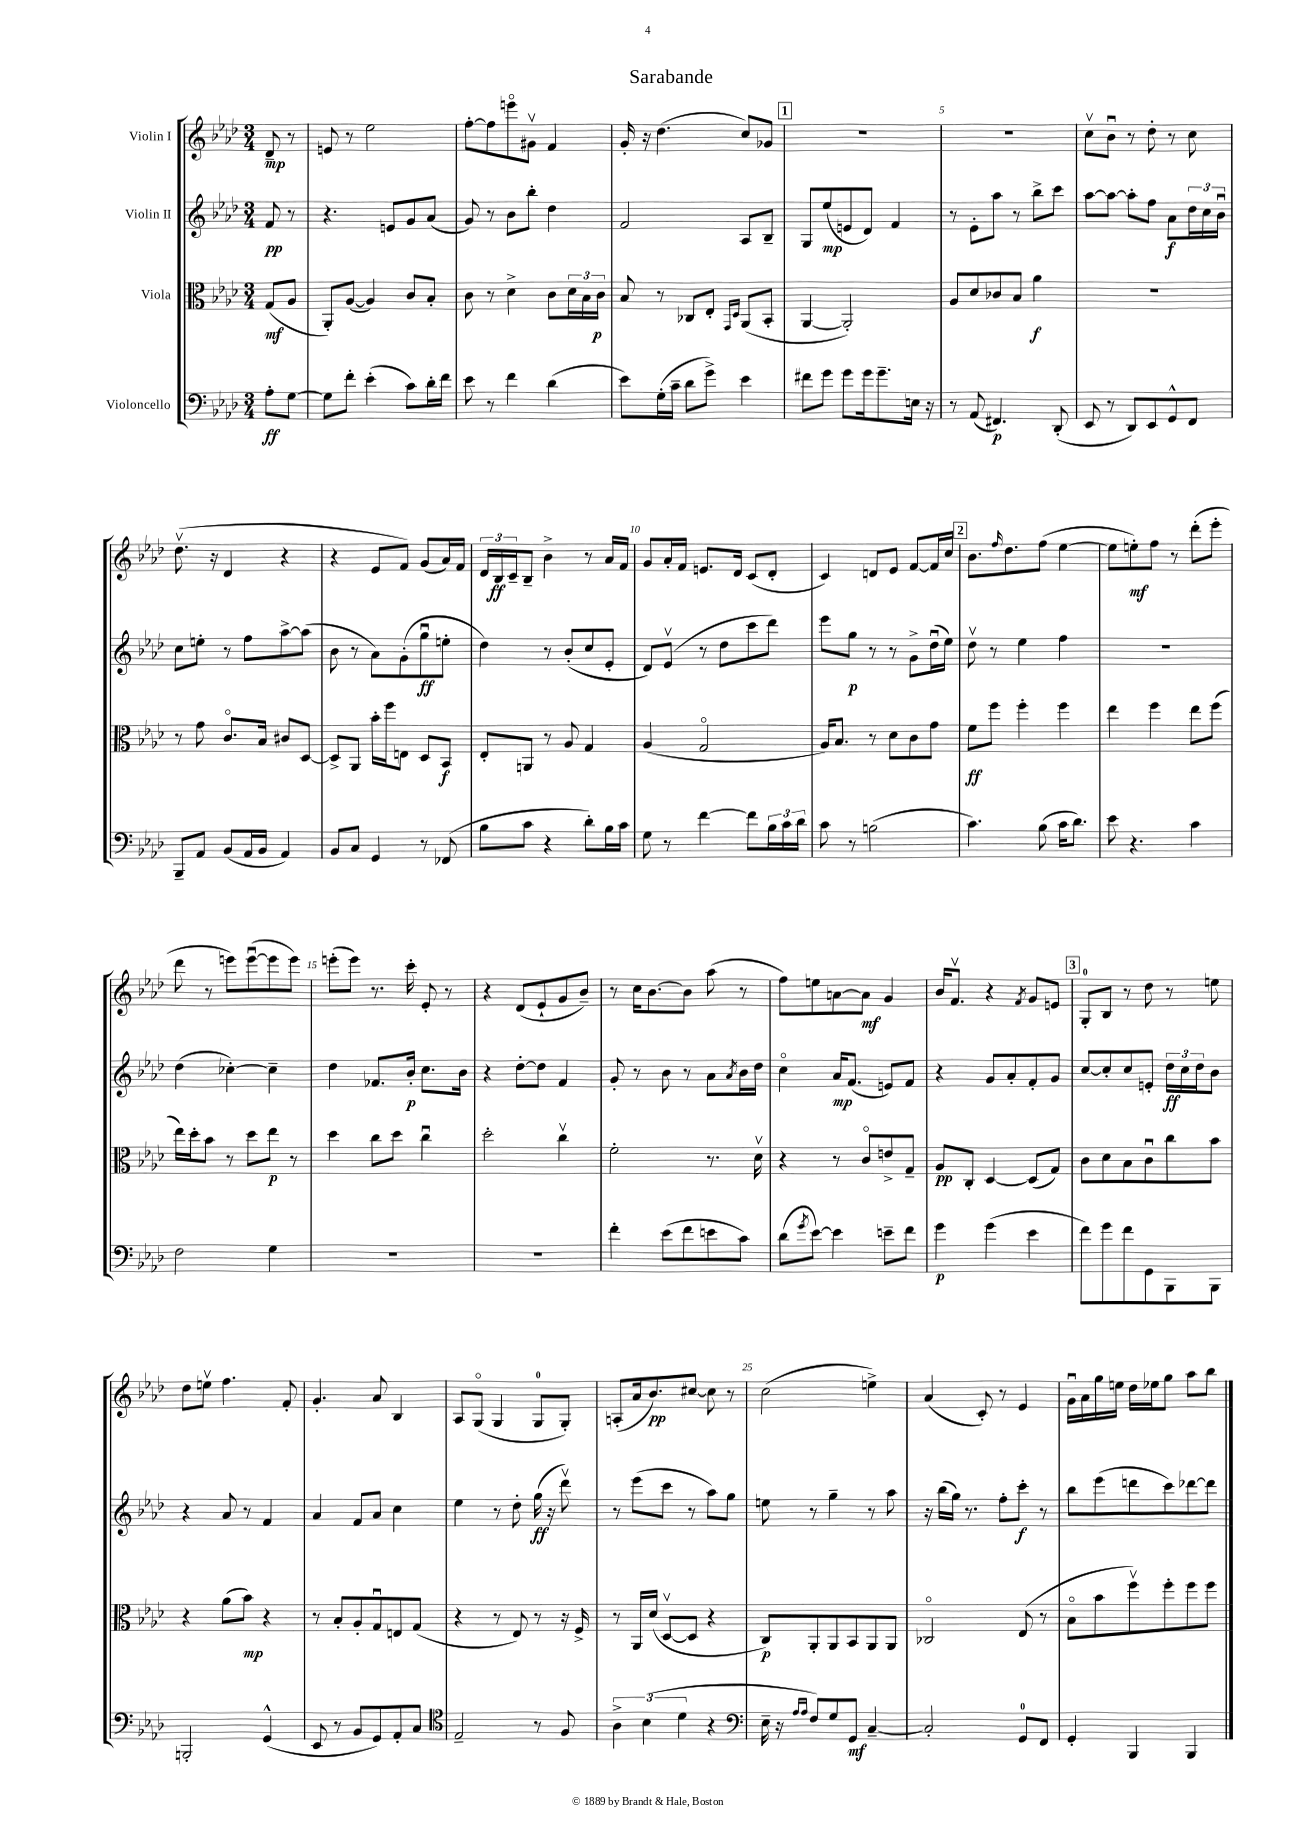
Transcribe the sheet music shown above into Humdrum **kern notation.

**kern	**kern	**kern	**kern
*staff4	*staff3	*staff2	*staff1
*clefF4	*clefC3	*clefG2	*clefG2
*k[b-e-a-d-]	*k[b-e-a-d-]	*k[b-e-a-d-]	*k[b-e-a-d-]
*M3/4	*M3/4	*M3/4	*M3/4
8A-'\L	(8G/L	8f/	8d-~/
[8G\J	8A-/J	8r	8r
=	=	=	=
8G\]L	8AA-'/L)	4.r	8e/
8f'\J	([8A-/J	.	8r
(4e-'\	4A-/])	.	2ee-\
.	.	8e/L	.
8c\L)	8c/L	8g/	.
16d-'\L	8B-'/J	(8a-/J	.
16f\JJ	.	.	.
=	=	=	=
8e-\	8c\	8g/)	[8ff'\L
8r	8r	8r	8ff\]
4f\	4d-^\	8b-\L	8eeeo\
.	.	8bb-'\J	8g#v\J
(4d-\	8c\L	4dd-\	4f/
.	24d-\L	.	.
.	24B-\	.	.
.	24c\JJ	.	.
=	=	=	=
8e-\L)	8B-/	2f/	16g'/
.	.	.	16r
(16G'\L	8r	.	(4.dd-\
16c~\JJ	.	.	.
8d-\L	8C-/L	.	.
8g^\J)	8E-'/J	.	.
.	16qqGG/LL	.	.
.	16qqD-/JJ	.	.
4e-\	(8AA-/L	8A-/L	8cc/L)
.	8BB-'/J	8B-~/J	8g-/J
=	=	=	=
8f#\L	[4AA-/	8G/L	2.r
8g\J	.	(8ee-/	.
8g\L	2AA-'/])	8e/	.
16g\k	.	8d-/J)	.
8.g~\	.	.	.
.	.	4f/	.
16E\Jk	.	.	.
16r	.	.	.
=	=	=	=
8r	8A-/L	8r	2.r
(8AA-/	8d-/	8e-'\L	.
4.FF#/)	8c-/	8aa-\J	.
.	8B-/J	8r	.
.	4a-\	8bb-^\L	.
(8DD-'/	.	8ccc\J	.
=	=	=	=
8EE-/	2.r	[8aa-\L	8ccv\L
8r	.	8aa-\_J	8b-u\J
8DD-/L)	.	8aa-'\]L	8r
8EE-/	.	8ff\J	8dd-'\
8GG^^/	.	8a-\L	8r
8FF/J	.	24dd-\L	8cc\
.	.	24cc\	.
.	.	24b-u\JJ	.
=	=	=	=
8BBB-~/L	8r	8cc\L	(8.dd-v\
8AA-/J	8g\	8ee'\J	.
.	.	.	16r
(8BB-/L	8.co/L	8r	4d-/
16AA-/L	.	8ff\L	.
16BB-/JJ	16B-/Jk	.	.
4AA-/)	8c#/L	[8aa-^\	4r
.	[8D-/J	(8aa-\]J	.
=	=	=	=
8BB-/L	8D-^/]L	8b-\	4r
8C/J	8AA-/J	8r	.
4GG/	16b-'\LL	8a-\L)	8e-/L
.	16ff\J	.	.
.	8E\J	(8g'\	8f/J)
8r	8D-/L	8ggu\	(8g/L
(8FF-/	8BB-/J	8ee'\J	16a-/L)
.	.	.	16f/JJ
=	=	=	=
8B-\L	8E-'/L	4dd-\)	24d-/LL
.	.	.	24B-/
.	.	.	24c~/J
8c\J	8AA/J	.	8B-~/J
4r	8r	8r	4b-^\
.	8A-/	(8b-'/L	.
8d-'\L)	4G/	8cc/	8r
16B-\L	.	8e-'/J	16a-/LL
16c\JJ	.	.	16f/JJ
=	=	=	=
8G\	(4A-/	8d-/L)	8g/L
8r	.	(8e-v/J	16a-'/L
.	.	.	16f/JJ
[4f\	2Go/	8r	8.e/L
.	.	8dd-\L	.
.	.	.	16d-/Jk
8f\]L	.	8ccc\	(8c/L
24B-\L	.	8ddd-\J)	8d-'/J
24c\	.	.	.
24d-\JJ	.	.	.
=	=	=	=
8c\	16A-/LK)	8eee-\L	4c/)
.	8.B-/J	.	.
8r	.	8gg\J	.
(2B\	8r	8r	8d/L
.	8d-\L	8r	8e-/J
.	8c\	8g^\L	[8f/L
.	8g\J	(16dd-u\L	16f/]L
.	.	16ee-\JJ)	16cc/JJ
=	=	=	=
4.c\)	8f\L	8dd-v\	8.b-\L
.	8ff\J	8r	.
.	.	.	16qqff/
.	.	.	8.dd-\
.	4ff'\	4ee-\	.
(8B-\	.	.	(8ff\J
16c\LK	4ff\	4ff\	[4ee-\
8.d-\J)	.	.	.
=	=	=	=
8e-\	4ee-\	2.r	8ee-\]L
4.r	.	.	8ee'\)
.	4ff\	.	8ff\J
.	.	.	8r
4c\	8ee-\L	.	(8ddd-'\L
.	(8ff\J	.	8eee-'\J
=	=	=	=
2F\	16ee-\LL)	(4dd-\	8ddd-\
.	16dd-'\J	.	.
.	8b-\J	.	8r
.	8r	[4cc-'\)	8eee\L)
.	8dd-\L	.	([8eeeu\
4G\	8ee-\J	4cc-~\]	8eee\]
.	8r	.	8eee\J)
=	=	=	=
2.r	4dd-\	4dd-\	(8eee'\L
.	.	.	8eee\J)
.	8cc\L	8.f-/L	8.r
.	8dd-\J	.	.
.	.	16b-'/Jk	16ccc'\
.	4ccu\	8.cc\L	8e-'/
.	.	.	8r
.	.	16b-\Jk	.
=	=	=	=
2.r	2dd-'\	4r	4r
.	.	[8dd-'\L	(8d-/L
.	.	8dd-\]J	8e-`/
.	4ccv\	4f/	8g/
.	.	.	8b-~/J)
=	=	=	=
4f'\	2f'\	8g'/	8r
.	.	8r	16cc\LK
.	.	.	[8.b-\
(8e-\L	.	8b-\	.
8f\	.	8r	8b-\]J
8e\	8.r	8a-\L	(8aa-\
.	.	8qa-/	.
8c\J)	.	16b-\L	8r
.	16d-v\	16dd-\JJ	.
=	=	=	=
(8d-\L	4r	4cco\	8ff\L)
8qg/	.	.	.
[8e-\J)	.	.	8ee\
4e-\]	8r	16a-/LK	[8a\
.	.	(8.f/J	.
.	8co/L	.	8a\]J
8e~\L	8e^/	8e/L)	4g/
8f\J	8G~/J	8f/J	.
=	=	=	=
4g\	8A-/L	4r	16b-/LK
.	.	.	8.fv/J
.	8C'/J	.	.
(4g\	[4D-/	8g/L	4r
.	.	8a-'/	.
.	.	.	8qf/
4e-\	(8D-/]L	8f'/	8g/L
.	8G/J)	8g/J	8e/J
=	=	=	=
8f\L)	8c\L	[8cc/L	8G'/L
8g\	8d-\	8cc'/]	8B-/J
8f\	8B-\	8cc/	8r
8GG\	8cu\	8e'/J	8dd-\
8BBB-\	8cc\	24dd-\LL	8r
.	.	24cc\	.
.	.	24dd-\J	.
8BBB-\J	8b-\J	8b-\J	8ee\
=	=	=	=
2BBB'/	4r	4r	8dd-\L
.	.	.	8eev\J
.	(8a-\L	8a-/	4.ff\
.	8b-\J)	8r	.
(4GG^^/	4r	4f/	.
.	.	.	8f'/
=	=	=	=
8EE-/	8r	4a-/	4.g'/
8r	8B-'/L	.	.
8BB-/L	8A-'/	8f/L	.
8GG/)	8Gu/	8a-/J	8a-/
8AA-'/	8E/	4cc\	4B-/
8C/J	(8G/J	.	.
=	=	=	=
*clefC4	*	*	*
2E-~/	4r	4ee-\	8A-/L
.	.	.	(8Go/J
.	8r	8r	4G/
.	8E-/)	8dd-'\	.
8r	8r	(16gg\	8G/L
.	.	16r	.
8F/	16r	8ddd-v\)	8G'/J)
.	16F^/	.	.
=	=	=	=
6A-^\	8r	8r	(8A'/L
.	16AA-/LL	(8eee-\L	16a-/k
(6B-\	.	.	.
.	(16d-/JJ	.	8.b-/)
.	[8D-v/L	8ccc\J	.
6d-\	.	.	.
.	8D-/]J	8r	[8cc#/J
4r	4r	8aa-\L)	8cc#\]
.	.	8gg\J	8r
=	=	=	=
*clefF4	*	*	*
16E-~\	8C/L)	8ee\	(2cc\
16r	.	.	.
16qqA-/LL	.	.	.
16qqA-/JJ	.	.	.
8F/L)	8AA-'/	8r	.
8G/	8AA-/	4gg~\	.
8GG/J	8BB-/	.	.
[4C~/	8AA-/	8r	4ee^\)
.	8AA-/J	8aa-\	.
=	=	=	=
2C'/]	2C-o/	16r	(4a-/
.	.	(16bb-\LL	.
.	.	16gg\JJ)	.
.	.	8.r	.
.	.	.	8c'/)
.	.	8ff'\L	8r
8GG/L	(8E-/	8ccc'\J	4e-/
8FF/J	8r	8r	.
=	=	=	=
4GG'/	8B-o\L	8bb-\L	16gu\LL
.	.	.	16a-\
.	8b-\	(8eee-\	16gg\
.	.	.	16ee\JJ
4BBB-/	8ffv\)	8ddd\	16dd-\LL
.	.	.	16ee-\J
.	8ff'\	8ccc\)	8gg\J
4BBB-/	8ff\	[8ddd-\	8aa-\L
.	8ff\J	8ddd-\]J	8bb-\J
==	==	==	==
*-	*-	*-	*-
